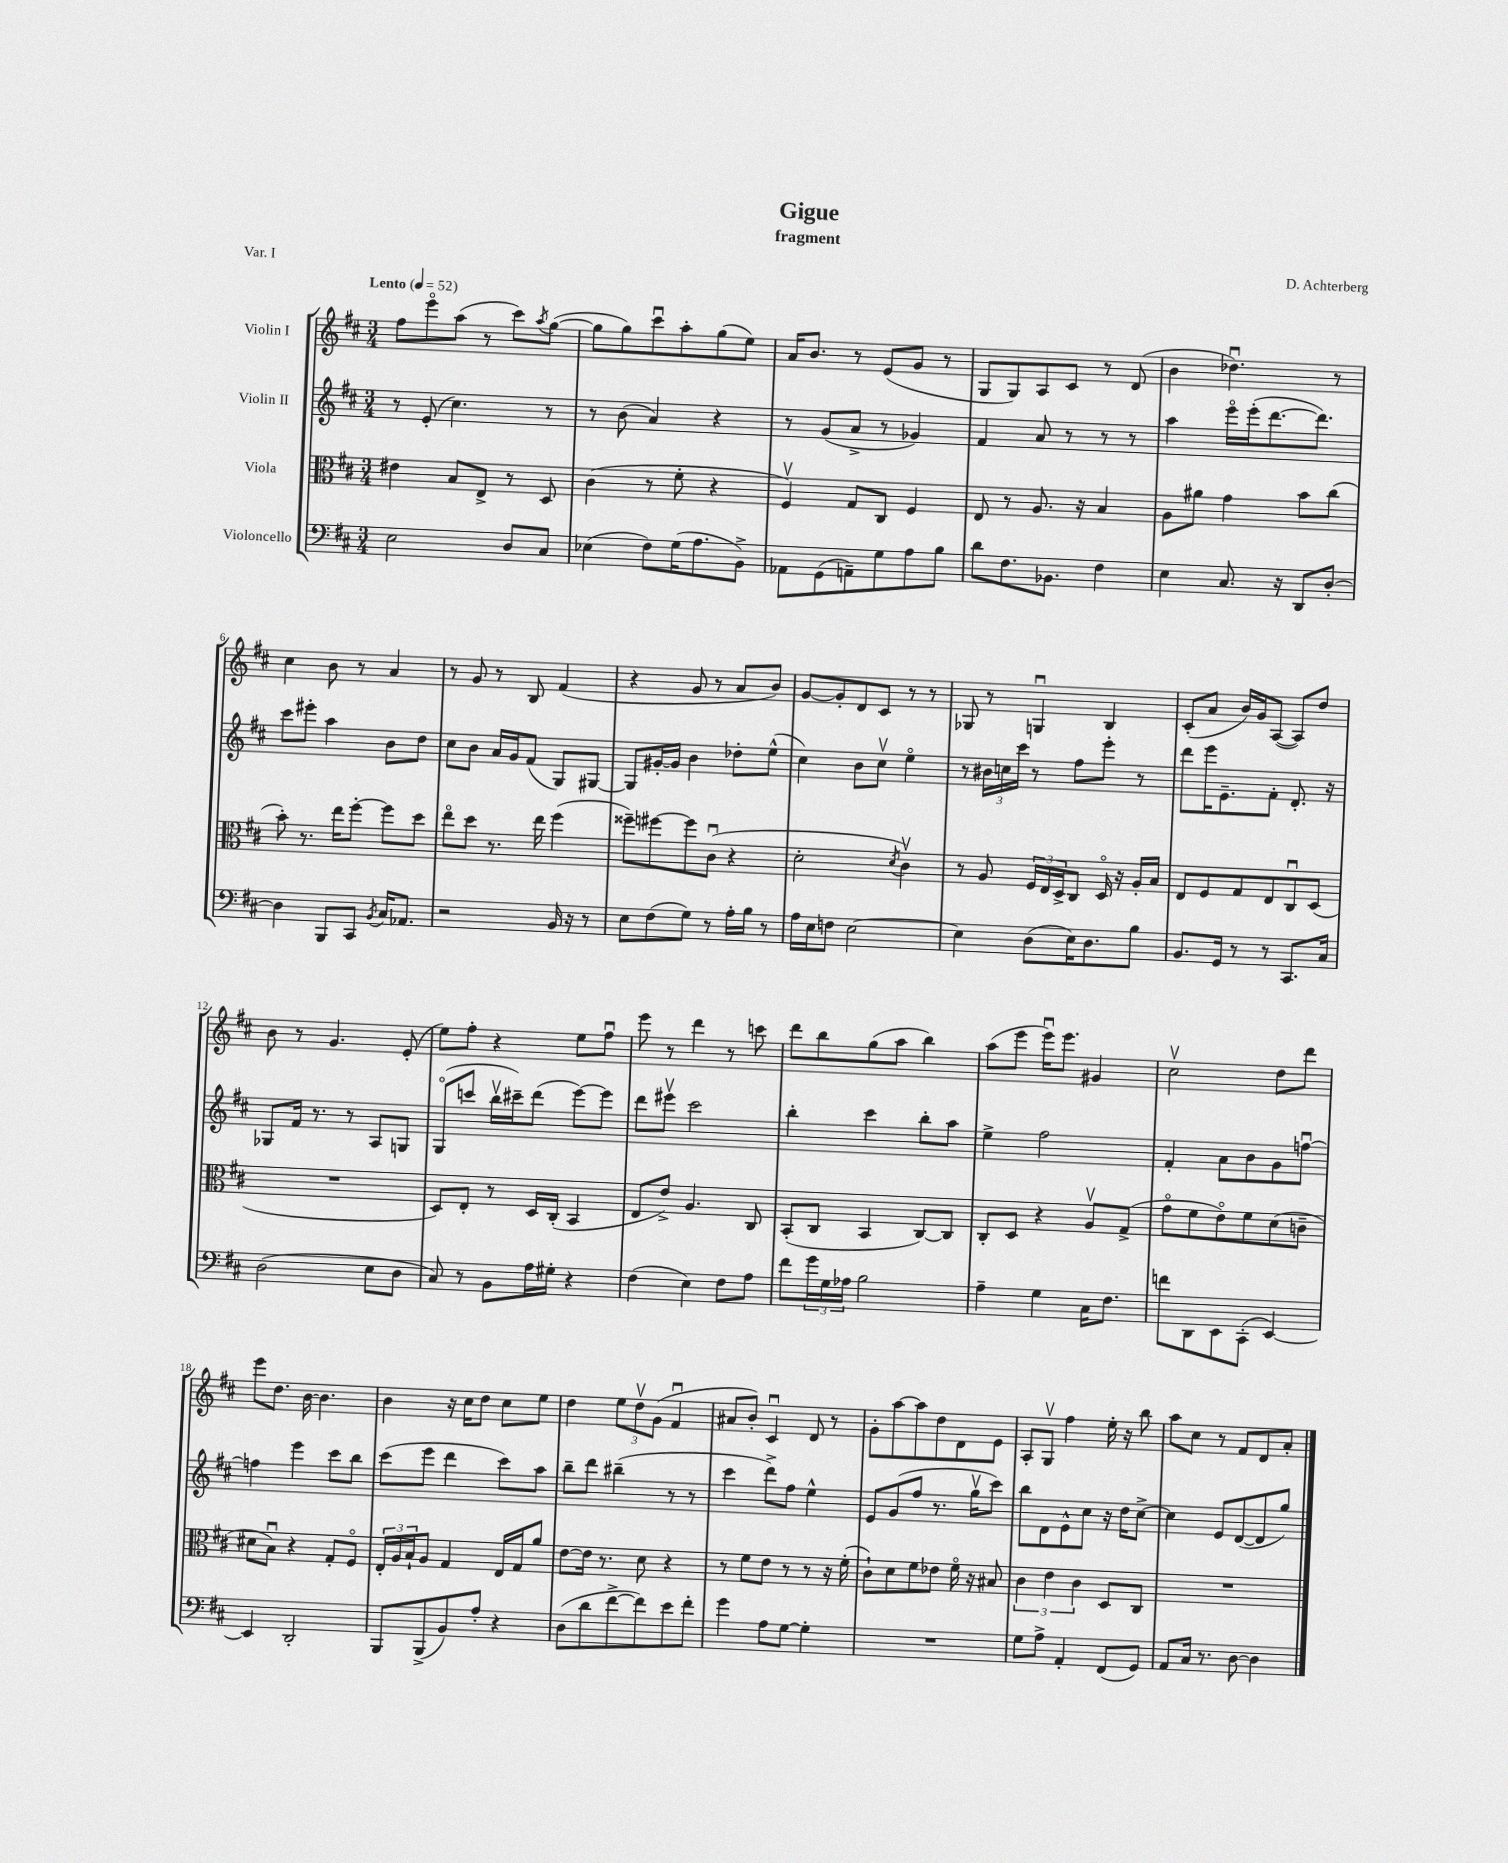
\header { title = "Gigue" composer = "D. Achterberg" subtitle = "fragment" piece = "Var. I" }
<<
\new StaffGroup <<
\new Staff = "s0" \with { instrumentName = "Violin I" } {
    \clef treble \key d \major \numericTimeSignature \time 3/4 \tempo "Lento" 4 = 52
    fis''8 e'''8\flageolet a''8( r8 cis'''8) \acciaccatura { a''8 } g''8~( |
    g''8 g''8) cis'''8\downbow a''8-. g''8( e''8) |
    a'16 b'8. r8 e'8( g'8 r8 |
    g8 g8) a8 cis'8 r8 d'8( |
    b'4 des''4.\downbow) r8 |
    cis''4 b'8 r8 a'4 |
    r8 g'8 r8 b8 fis'4( |
    r4 g'8 r8 a'8 b'8) |
    g'8~ g'8-. d'8 cis'8 r8 r8 |
    ges8 r8 g4\downbow b4 |
    cis'8-.( a'8 b'16) g'16 a8~( a8) d''8 |
    b'8 r8 g'4. e'8-.( |
    e''8) fis''8-. r4 e''8 fis''8\downbow |
    e'''8 r8 d'''4 r8 c'''8 |
    d'''8 b''8 g''8( a''8 b''4) |
    a''8( e'''8 e'''16\downbow) e'''8. gis'4 |
    cis''2\upbow d''8 d'''8 |
    e'''8 d''8. b'16~ b'4. |
    b'4 r16 cis''16 d''8 cis''8 e''8 |
    d''4 \tuplet 3/2 { e''8 d''8\upbow g'8( } fis'4\downbow |
    ais'8 b'8-.) cis'4\downbow d'8 r8 |
    g'8-. a''8~ a''8 d''8 d'8 e'8 |
    a8-. g8\upbow fis''4 e''16-. r16 b''8 |
    a''8 cis''8 r8 fis'8 d'8 a'8-. \bar "|." |
}
\new Staff = "s1" \with { instrumentName = "Violin II" } {
    \clef treble \key d \major \numericTimeSignature \time 3/4
    r8 e'8-.( cis''4.) r8 |
    r8 b'8( a'4) r4 |
    r8 g'8( a'8-> r8 ges'4) |
    fis'4 a'8 r8 r8 r8 |
    a''4 e'''16\flageolet e'''16-.( d'''8.~ d'''8.) |
    cis'''8 eis'''8-. a''4 b'8 d''8 |
    cis''8 b'8 a'16 g'16 fis'8( g8) gis8~ |
    gis8 gis'16~-. gis'16 b'4 des''8-. e''8-^( |
    cis''4) b'8 cis''8\upbow e''4\flageolet |
    r8 \tuplet 3/2 { bis'16 c''16 cis'''16 } r8 fis''8 e'''8-. r8 |
    d'''8 e'''16 e'8.-- fis'8-. d'8.-. r16 |
    ges8 fis'16 r8. r8 a8 g8 |
    g8\flageolet( c'''8 b''16\upbow cis'''16--) d'''8( e'''8~) e'''8 |
    d'''8 eis'''8\upbow cis'''2 |
    b''4-. cis'''4 b''8-. a''8 |
    e''4-> fis''2 |
    fis'4-. a'8 b'8 g'8 f''8~\downbow |
    f''4 e'''4 cis'''8 b''8 |
    cis'''8( e'''8 d'''4 cis'''8) a''8 |
    b''8-- d'''8 bis''4--( r8 r8 |
    cis'''4 d'''8->) fis''8 e''4-^ |
    e'8 g'8( fis''8 r8. g''16\upbow cis'''8) |
    b''8 d'8 e'8-^ cis''8 r16 d''16 cis''8~-> |
    cis''4 e'8 d'8~( d'8 g''8) \bar "|." |
}
\new Staff = "s2" \with { instrumentName = "Viola" } {
    \clef alto \key d \major \numericTimeSignature \time 3/4
    eis'4 b8 e8-> r8 d8 |
    cis'4( r8 fis'8-. r4 |
    fis4\upbow) g8 cis8 fis4 |
    e8 r8 a8. r16 b4 |
    a8 ais'8 g'4 b'8 cis''8( |
    b'8-.) r8. e''16 fis''8~-. fis''8 d''8 |
    e''8\flageolet d''8 r8. e''16 fis''4( |
    fisis''8--) fis''8~ fis''8 cis'8\downbow( r4 |
    d'2-. \acciaccatura { d'8 } cis'4\upbow) |
    r8 a8 \tuplet 3/2 { fis16 e16 d16-> } cis8 d16\flageolet r16 a16-. b16 |
    e8 fis8 g8 e8 cis8\downbow d8( |
    R2. |
    d8) e8-. r8 d16 cis16-.( b,4 |
    e8 e'8->) a4. cis8 |
    b,8-.( cis8 b,4 cis8~) cis8 |
    cis8-. d8 r4 a8\upbow g8->( |
    g'8\flageolet fis'8 e'8\flageolet) fis'8 d'8( c'8-- |
    dis'8 b8\downbow) r4 g8-. fis8\flageolet |
    \tuplet 3/2 { e16-. a16 b16-! } a8 g4 e16 g16 a'8 |
    e'8~ e'16 r8. d'8 r4 |
    r8 fis'8 e'8 r8 r8 r16 fis'16-.( |
    cis'8-!) d'8 fis'8 ees'8 fis'16\flageolet r16 bis8 |
    \tuplet 3/2 { cis'4 e'4 cis'4 } d8 cis8 |
    R2. \bar "|." |
}
\new Staff = "s3" \with { instrumentName = "Violoncello" } {
    \clef bass \key d \major \numericTimeSignature \time 3/4
    e2 d8 cis8 |
    ees4( fis8) g16( a8. b,8->) |
    aes,8 g,8( a,8--) g8 a8 b8 |
    d'8 fis8. bes,8. fis4 |
    e4 cis8. r16 d,8 d8~-. |
    d4 b,,8 cis,8 \acciaccatura { b,8 } cis16 aes,8. |
    r2 b,16 r16 r8 |
    e8 fis8( g8) r8 a16-. b16 r8 |
    a16 e16 f8 e2~ |
    e4 d8( e16) d8. b8 |
    b,8. g,16 r8 r8 cis,8. cis16 |
    d2( e8 d8 |
    cis8) r8 b,8 a16 gis16-. r4 |
    fis4( e4) fis8 a8 |
    fis'8 \tuplet 3/2 { g'16 g16 aes16 } b2 |
    a4-- g4 cis16 fis8. |
    f'8 d,8 e,8 cis,8-.( e,4~) |
    e,4 d,2-. |
    b,,8 b,,8->( b,8) a8-. r4 |
    d8( d'8 fis'8~-> fis'8) e'8 fis'8-. |
    g'4 a8 g8~ g4-. |
    R2. |
    g8 a8-> a,4-. fis,8( g,8) |
    a,8 cis16 r8. d8~ d4 \bar "|." |
}
>>
>>
